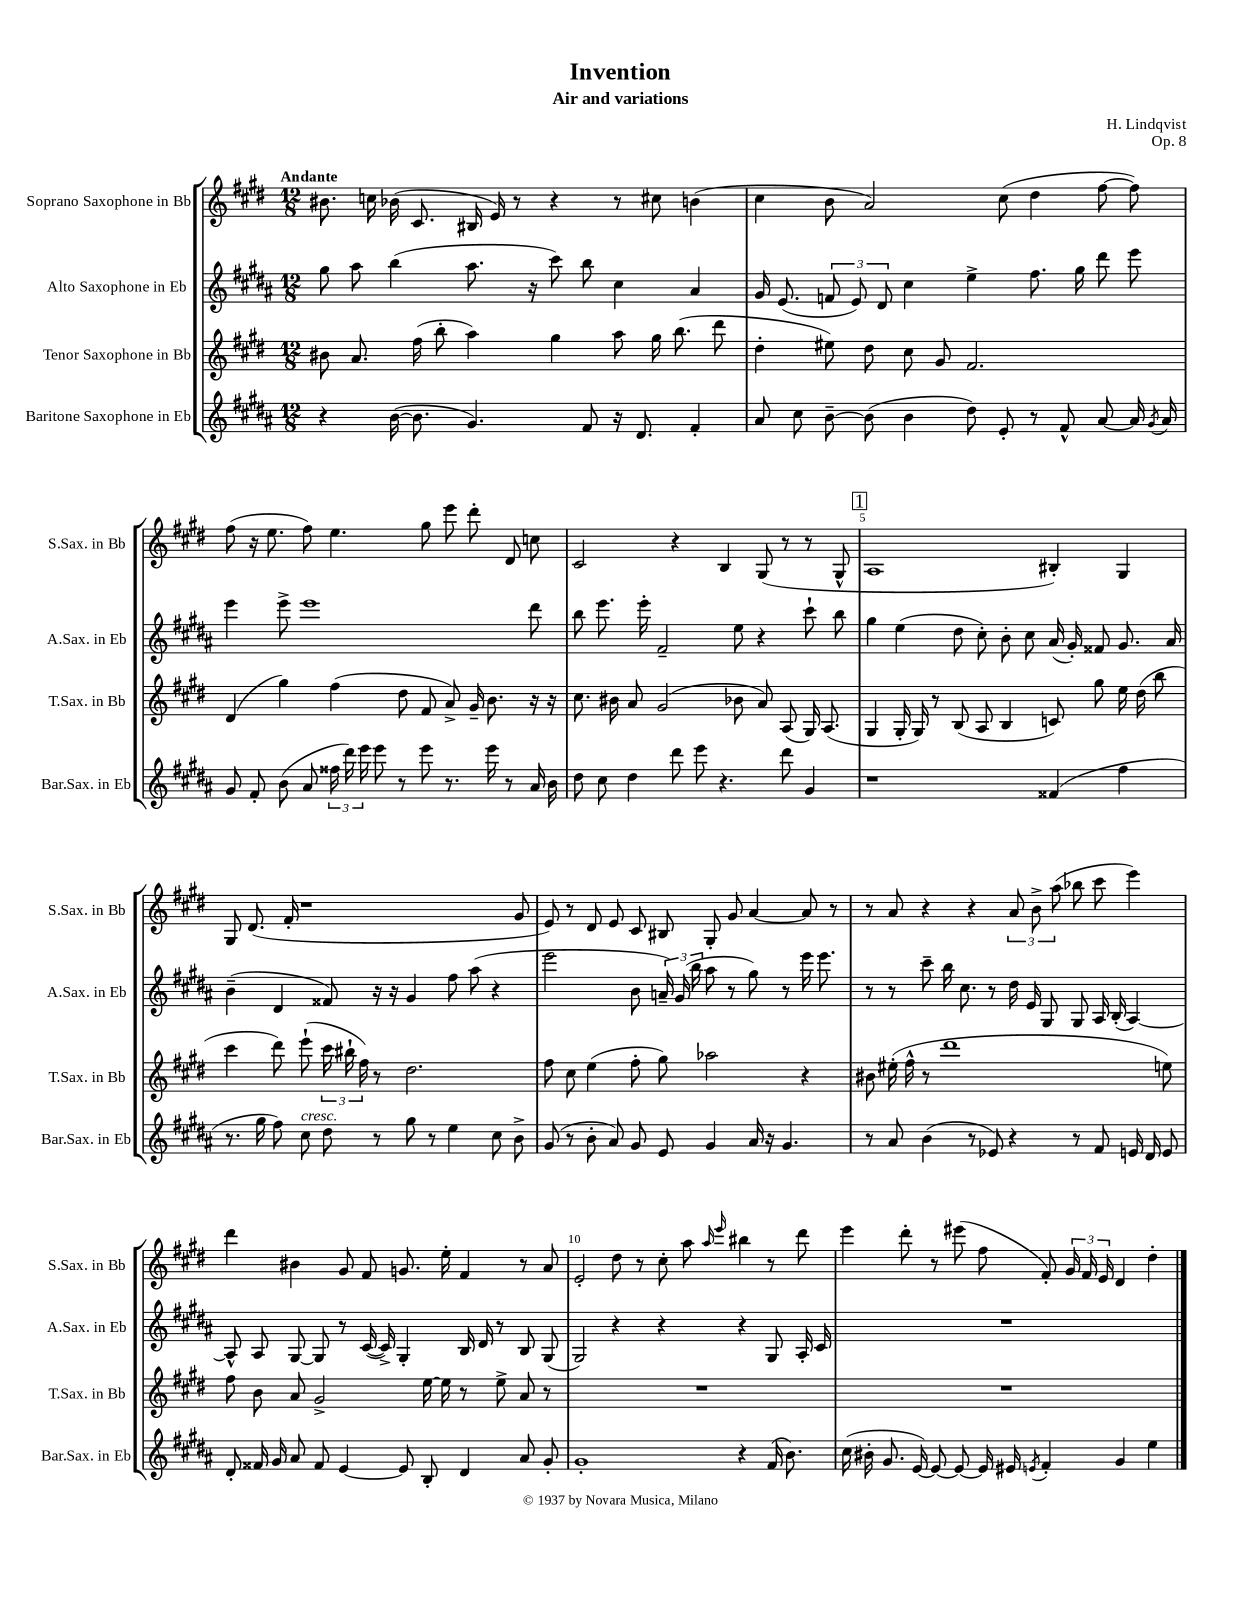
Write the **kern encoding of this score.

**kern	**kern	**kern	**kern
*staff4	*staff3	*staff2	*staff1
*clefG2	*clefG2	*clefG2	*clefG2
*k[f#c#g#d#a#]	*k[f#c#g#d#]	*k[f#c#g#d#a#]	*k[f#c#g#d#]
*M12/8	*M12/8	*M12/8	*M12/8
4r	8b#	8gg#	8.b#
.	8.a	8aa#	.
.	.	.	16cc
([16b	.	(4bb	(16b-
8.b]	(16ff#	.	8.c#
.	8bb'	.	.
4.g#)	4aa)	8.aa#	16B#
.	.	.	16e)
.	.	.	8r
.	.	16r	.
.	4gg#	8ccc#)	4r
8f#	.	8bb	.
16r	8aa	4cc#	8r
8.d#	.	.	.
.	16gg#	.	8cc#
.	(8.bb	.	.
4f#'	.	4a#	(4b
.	8ddd#	.	.
=	=	=	=
8a#	4dd#'	16g#	4cc#
.	.	(8.e	.
8cc#	.	.	.
[8b~	8ee#)	12f	8b
.	.	12e)	.
(8b]	8dd#	.	2a)
.	.	12d#	.
4b	8cc#	4cc#	.
.	8g#	.	.
8dd#)	2.f#	4ee^	.
8e'	.	.	(8cc#
8r	.	8.ff#	4dd#
8f#^^	.	.	.
.	.	16gg#	.
[8a#	.	8ddd#	[8ff#
16a#]	.	8eee	8ff#])
8qg#	.	.	.
16a#	.	.	.
=	=	=	=
8g#	(4d#	4eee	(8ff#
8f#'	.	.	16r
.	.	.	8.ee
(8b	4gg#)	8eee^	.
8a#	.	1eee	8ff#)
24ff##	(4ff#	.	4.ee
24ddd#)	.	.	.
24eee	.	.	.
8eee	.	.	.
8r	8dd#	.	.
8eee	8f#	.	8gg#
8.r	8a^)	.	8eee
.	16g#~	.	8ddd#'
16eee	8.b	.	.
8r	.	.	8d#
16a#	16r	8ddd#	8cc
16b	16r	.	.
=	=	=	=
8dd#	8.cc#	8bb	2c#
8cc#	.	8.eee	.
.	16b#	.	.
4dd#	8a	.	.
.	.	16eee'	.
.	(2g#	2f#~	.
8ddd#	.	.	4r
8eee	.	.	.
4.r	.	.	4B
.	8b-	8ee	.
.	8a)	4r	(8G#
8ddd#	(8A	.	8r
4g#	16G#)	8ccc#`	8r
.	(8.A	.	.
.	.	8bb	8G#^^
=	=	=	=
1r	4G#	4gg#	1A
.	16G#'	(4ee	.
.	16G#)	.	.
.	8r	.	.
.	(8B	8dd#	.
.	8A	8cc#')	.
.	4B	8b'	.
.	.	8cc#	.
(4f##	8c)	(16a#	4B#')
.	.	16g#')	.
.	8gg#	8f##	.
4ff#	16ee	8.g#	4G#
.	(16dd#	.	.
.	8bb	.	.
.	.	16a#	.
=	=	=	=
8.r	4ccc#	(4b~	8G#
.	.	.	(8.d#
16gg#	.	.	.
8ff#)	8ddd#)	4d#	.
.	.	.	16f#'
8cc#	(8eee`	.	1r
8dd#	24ccc#	8f##)	.
.	24bb#`	.	.
.	24ff#)	.	.
8r	8r	16r	.
.	.	16r	.
8gg#	2.dd#	4g#	.
8r	.	.	.
4ee	.	8ff#	.
.	.	(8aa#	.
8cc#	.	4r	.
8b^	.	.	8g#
=	=	=	=
(8g#	8ff#	2eee	8e)
8r	8cc#	.	8r
8b'	(4ee	.	8d#
8a#)	.	.	8e
8g#	8ff#'	8b	8c#
8e	8gg#)	24a~)	8B#
.	.	(24g#	.
.	.	24bb	.
4g#	2aa-	8aa#	8G#'
.	.	8r	8g#
16a#	.	8gg#)	[4a
16r	.	.	.
4.g#	.	8r	.
.	4r	16eee	8a]
.	.	8.eee	.
.	.	.	8r
=	=	=	=
8r	8b#	8r	8r
8a#	(16ee#'	8r	8a
.	16ff#^^	.	.
(4b	8r	8ccc#~	4r
.	1ddd#	16bb	.
.	.	8.cc#	.
8r	.	.	4r
8e-)	.	8r	.
4r	.	16dd#	12a
.	.	16e	.
.	.	.	12b^
.	.	8G#	.
.	.	.	(12aa
8r	.	8G#	8bb-
8f#	.	16A#	8ccc#
.	.	(16B'	.
16e	.	[4A#)	4eee)
16d#	.	.	.
8e	8ee)	.	.
=	=	=	=
8d#'	8ff#	8A#^^]	4ddd#
16f##	8b	8A#	.
16g#	.	.	.
8a#	8a	[8G#	4b#
8f##	2g#^	8G#]	.
[4e	.	8r	8g#
.	.	([16c#	8f#
.	.	16c#^])	.
8e]	.	4G#'	8.g
8B'	[16ee	.	.
.	16ee]	.	16ee'
4d#	8r	16B	4f#
.	.	16d#	.
.	8ee^	8r	.
8a#	8a	8B	8r
8g#'	8r	(8G#	8a
=	=	=	=
1g#'	1.r	2G#)	2e'
.	.	4r	8dd#
.	.	.	8r
.	.	4r	8cc#'
.	.	.	8aa
.	.	.	16qqaa
.	.	.	16qqeee
4r	.	4r	4bb#
(16f#	.	8G#	8r
8.b)	.	.	.
.	.	16A#'	8ddd#
.	.	16c#	.
=	=	=	=
(16cc#	1.r	1.r	4eee
16b#'	.	.	.
8.g#	.	.	.
.	.	.	8ddd#'
[16e)	.	.	.
8e_	.	.	8r
8e_	.	.	(8eee#
16e]	.	.	8ff#
16e#	.	.	.
8qe	.	.	.
4f#'	.	.	8f#')
.	.	.	24g#
.	.	.	24f#
.	.	.	24e
4g#	.	.	4d#
4ee	.	.	4dd#'
==	==	==	==
*-	*-	*-	*-
